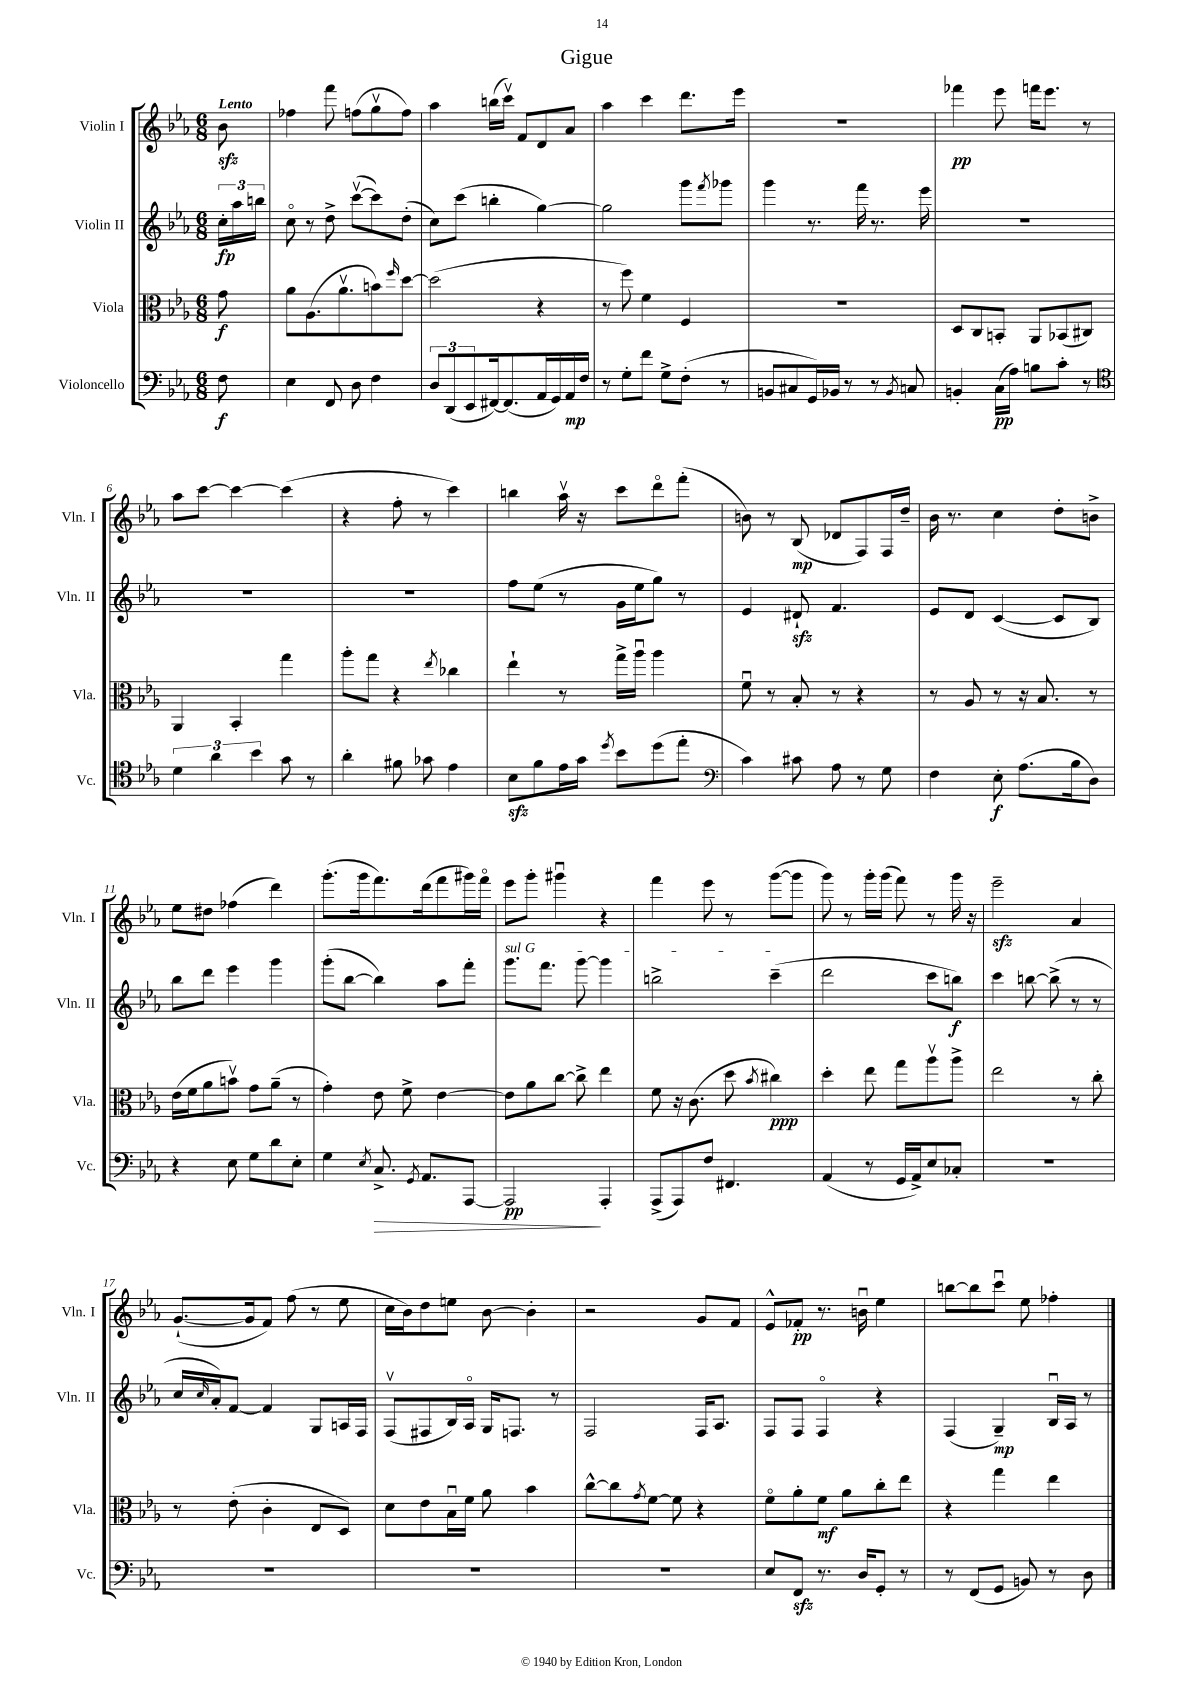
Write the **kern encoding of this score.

**kern	**dynam	**kern	**dynam	**kern	**dynam	**kern	**dynam
*part4	*part4	*part3	*part3	*part2	*part2	*part1	*part1
*staff4	*staff4	*staff3	*staff3	*staff2	*staff2	*staff1	*staff1
*I"Violoncello	*	*I"Viola	*	*I"Violin II	*	*I"Violin I	*
*I'Vc.	*	*I'Vla.	*	*I'Vln. II	*	*I'Vln. I	*
*clefF4	*	*clefC3	*	*clefG2	*	*clefG2	*
*k[b-e-a-]	*	*k[b-e-a-]	*	*k[b-e-a-]	*	*k[b-e-a-]	*
*M6/8	*	*M6/8	*	*M6/8	*	*M6/8	*
=	=	=	=	=	=	=	=
!	!	!	!	!	!	!LO:TX:a:B:t=Lento	!
8F\	f	8g\	f	24cc'\LL	fp	8b-zz\	.
.	.	.	.	24aa-\	.	.	.
.	.	.	.	24bbn\JJ	.	.	.
=1	=1	=1	=1	=1	=1	=1	=1
4E-\	.	8a-\L	.	8cc\	.	4ff-X\	.
.	.	(8.A-\	.	8r	.	.	.
8FF/	.	.	.	8dd^\	.	8fff\	.
.	.	8.a-v\	.	.	.	.	.
8D\	.	.	.	([8cccv\L	.	(8ffn\L	.
4F\	.	8bn\)	.	8ccc\])	.	8ggv\	.
.	.	16qqff/	.	.	.	.	.
.	.	[8dd\J	.	(8dd'\J	.	8ff\J)	.
=2	=2	=2	=2	=2	=2	=2	=2
12D/L	.	(2dd\]	.	8cc\L)	.	4aa-\	.
(12DD/	.	.	.	.	.	.	.
.	.	.	.	(8ccc\J	.	.	.
12EE-/	.	.	.	.	.	.	.
[16FF#X/k)	.	.	.	4bbn'\	.	(16bbn\LL	.
(8.FF#/]	.	.	.	.	.	16cccv\JJ)	.
.	.	.	.	.	.	8f/L	.
16AA-/L	.	4r	.	[4gg\)	.	8d/	.
16GG/)	.	.	.	.	.	.	.
16AA-/	mp	.	.	.	.	8a-/J	.
16F/JJ	.	.	.	.	.	.	.
=3	=3	=3	=3	=3	=3	=3	=3
8r	.	8r	.	2gg\]	.	4aa-\	.
8G'\L	.	8ff\)	.	.	.	.	.
8f\J	.	4f\	.	.	.	4ccc\	.
8G^\L	.	.	.	.	.	.	.
(8F'\J	.	4F/	.	8ggg\L	.	8.ddd\L	.
.	.	.	.	8qfff/	.	.	.
8r	.	.	.	8ggg-X\J	.	.	.
.	.	.	.	.	.	16eee-\Jk	.
=4	=4	=4	=4	=4	=4	=4	=4
8BBn/L	.	2.r	.	4ggg\	.	2.r	.
8C#X/	.	.	.	.	.	.	.
16GG/L)	.	.	.	8.r	.	.	.
16BB-X/JJ	.	.	.	.	.	.	.
8r	.	.	.	.	.	.	.
.	.	.	.	16fff\	.	.	.
8r	.	.	.	8.r	.	.	.
8qBB-/	.	.	.	.	.	.	.
8Cn/	.	.	.	.	.	.	.
.	.	.	.	16eee-\	.	.	.
=5	=5	=5	=5	=5	=5	=5	=5
4BBn'/	.	8D/L	.	2.r	.	4fff-X\	pp
.	.	8C/	.	.	.	.	.
(16C\LL	pp	8BBn'/J	.	.	.	8eee-\	.
16A-\JJ)	.	.	.	.	.	.	.
8Bn\L	.	8AA-/L	.	.	.	16fffn\KL	.
.	.	.	.	.	.	8.eee-\J	.
8c'\J	.	(8BB-X/	.	.	.	.	.
8r	.	8C#X/J)	.	.	.	8r	.
!!LO:LB:g=z
=6	=6	=6	=6	=6	=6	=6	=6
*clefC4	*	*	*	*	*	*	*
6d\	.	4AA-/	.	2.r	.	8aa-\L	.
.	.	.	.	.	.	[8ccc\J	.
6a-\	.	.	.	.	.	.	.
.	.	4BB-'/	.	.	.	4ccc\_	.
6b-\	.	.	.	.	.	.	.
8g\	.	4gg\	.	.	.	(4ccc\]	.
8r	.	.	.	.	.	.	.
=7	=7	=7	=7	=7	=7	=7	=7
4a-'\	.	8aa-'\L	.	2.r	.	4r	.
.	.	8gg\J	.	.	.	.	.
8f#X\	.	4r	.	.	.	8ff'\	.
8g-X\	.	.	.	.	.	8r	.
.	.	8qee-/	.	.	.	.	.
4e-\	.	4cc-X\	.	.	.	4ccc\)	.
=8	=8	=8	=8	=8	=8	=8	=8
8B-zz\L	.	4ee-`\	.	8ff\L	.	4bbn\	.
8f\	.	.	.	(8ee-\J	.	.	.
16e-\L	.	8r	.	8r	.	16aa-v\	.
16g\JJ	.	.	.	.	.	16r	.
8qdd/	.	.	.	.	.	.	.
8b-\L	.	16gg^\LL	.	16g\LL	.	8ccc\L	.
.	.	16aa-u\JJ	.	16ee-\J	.	.	.
(8dd\	.	4aa-\	.	8gg\J)	.	8ddd\	.
8ee-'\J	.	.	.	8r	.	(8fff'\J	.
=9	=9	=9	=9	=9	=9	=9	=9
*clefF4	*	*	*	*	*	*	*
4c\)	.	8fu\	.	4e-/	.	8bn\)	.
.	.	8r	.	.	.	8r	.
8c#X\	.	8B-'/	.	8d#Xzz`/	.	(8B-/	mp
8A-\	.	8r	.	4.f/	.	8d-X/L	.
8r	.	4r	.	.	.	8F/)	.
8G\	.	.	.	.	.	16F/L	.
.	.	.	.	.	.	16dd~/JJ	.
=10	=10	=10	=10	=10	=10	=10	=10
4F\	.	8r	.	8e-/L	.	16b-\	.
.	.	.	.	.	.	8.r	.
.	.	8A-/	.	8d/J	.	.	.
8E-'\	f	8r	.	([4c/	.	4cc\	.
(8.A-\L	.	16r	.	.	.	.	.
.	.	8.B-/	.	.	.	.	.
.	.	.	.	8c/L]	.	8dd'\L	.
16B-\k	.	.	.	.	.	.	.
8D\J)	.	8r	.	8B-/J)	.	8bn^\J	.
!!LO:LB:g=z
=11	=11	=11	=11	=11	=11	=11	=11
4r	.	(16e-\LL	.	8bb-\L	.	8ee-\L	.
.	.	16f\J	.	.	.	.	.
.	.	8a-\	.	8ddd\J	.	8dd#X\J	.
8E-\	.	8bnv\J)	.	4eee-\	.	(4ff-X\	.
8G\L	.	8g\L	.	.	.	.	.
8d\	.	(8a-~\J	.	4ggg\	.	4ddd\)	.
8E-'\J	.	8r	.	.	.	.	.
=12	=12	=12	=12	=12	=12	=12	=12
4G\	.	4g'\)	.	(8ggg'\L	.	(8.ggg'\L	.
.	.	.	.	[8bb-\J	.	.	.
.	.	.	.	.	.	16ggg\k	.
8qE-/	.	.	.	.	.	.	.
!	!LO:HP:b	!	!	!	!	!	!
8.C^/	>	8e-\	.	4bb-\])	.	8.fff\)	.
.	.	8f^\	.	.	.	.	.
8qGG/	.	.	.	.	.	.	.
8.AA-/L	.	.	.	.	.	(16ddd\k	.
.	.	[4e-\	.	8aa-\L	.	8fff\	.
[8AAA-/J	.	.	.	8fff'\J	.	16ggg#X\L)	.
.	.	.	.	.	.	16fff\JJ	.
=13	=13	=13	=13	=13	=13	=13	=13
!	!	!	!	!LO:TX:a:i:t=sul G	!	!	!
2AAA-/]	pp	8e-\L]	.	8.ggg\L	.	8eee-\L	.
.	.	8a-\	.	.	.	8ggg'\J	.
.	.	.	.	8.fff\J	.	.	.
.	.	[8cc\J	.	.	.	4ggg#Xu\	.
.	.	8cc^\]	.	[8ggg\	.	.	.
4AAA-'/	]	4ee-\	.	4ggg\]	.	4r	.
=14	=14	=14	=14	=14	=14	=14	=14
(8AAA-^/L	.	8f\	.	2bbn^\	.	4fff\	.
8AAA-/)	.	16r	.	.	.	.	.
.	.	(8.c\	.	.	.	.	.
8F/J	.	.	.	.	.	8eee-\	.
4.FF#X/	.	8dd\	.	.	.	8r	.
.	.	8qb-/	.	.	.	.	.
.	.	4cc#X\)	ppp	(4ccc~\	.	([8ggg\L	.
.	.	.	.	.	.	8ggg\J]	.
=15	=15	=15	=15	=15	=15	=15	=15
(4AA-/	.	4dd'\	.	2ddd\	.	8ggg\)	.
.	.	.	.	.	.	8r	.
8r	.	8ee-\	.	.	.	16ggg'\LL	.
.	.	.	.	.	.	(16ggg\JJ	.
16GG/LL	.	8gg\L	.	.	.	8fff\)	.
16AA-^/J)	.	.	.	.	.	.	.
8E-/	.	8aa-v\	.	8ccc\L	.	8r	.
8C-X'/J	.	8aa-^\J	.	8bbn\J)	f	16ggg\	.
.	.	.	.	.	.	16r	.
=16	=16	=16	=16	=16	=16	=16	=16
2.r	.	2ee-\	.	4ccc\	.	2eee-zz~\	.
.	.	.	.	[8bbn\	.	.	.
.	.	.	.	(8bb^\]	.	.	.
.	.	8r	.	8r	.	4a-/	.
.	.	8cc'\	.	8r	.	.	.
!!LO:LB:g=z
=17	=17	=17	=17	=17	=17	=17	=17
2.r	.	8r	.	16cc/LL	.	([8.g`/L	.
.	.	.	.	16qqcc/	.	.	.
.	.	.	.	16a-'/J)	.	.	.
.	.	(8e-'\	.	[8f/J	.	.	.
.	.	.	.	.	.	16g/k]	.
.	.	4c'\	.	4f/]	.	8f/J)	.
.	.	.	.	.	.	(8ff\	.
.	.	8E-/L	.	8G/L	.	8r	.
.	.	8D/J)	.	16An/L	.	8ee-\	.
.	.	.	.	16F/JJ	.	.	.
=18	=18	=18	=18	=18	=18	=18	=18
2.r	.	8d\L	.	(8Fv/L	.	16cc\LL	.
.	.	.	.	.	.	16b-\J)	.
.	.	8e-\	.	8F#X/	.	8dd\	.
.	.	16B-u\L	.	16B-/L)	.	8een\J	.
.	.	16f\JJ	.	16A-/JJ	.	.	.
.	.	8a-\	.	16G/KL	.	[8b-\	.
.	.	.	.	8.Fn/J	.	.	.
.	.	4b-\	.	.	.	4b-'\]	.
.	.	.	.	8r	.	.	.
=19	=19	=19	=19	=19	=19	=19	=19
2.r	.	[8cc^^\L	.	2F/	.	2r	.
.	.	8cc\]	.	.	.	.	.
.	.	8qg/	.	.	.	.	.
.	.	[8f\J	.	.	.	.	.
.	.	8f\]	.	.	.	.	.
.	.	4r	.	16F/KL	.	8g/L	.
.	.	.	.	8.A-/J	.	.	.
.	.	.	.	.	.	8f/J	.
=20	=20	=20	=20	=20	=20	=20	=20
8E-/L	.	8f\L	.	8F/L	.	8e-^^/L	.
8FFzz/J	.	8a-'\	.	8F/J	.	8f-X'/J	pp
8.r	.	8f\J	mf	4F/	.	8.r	.
.	.	8a-\L	.	.	.	.	.
16D/KL	.	.	.	.	.	16bnu\	.
8GG'/J	.	8cc'\	.	4r	.	4ee-\	.
8r	.	8ee-\J	.	.	.	.	.
=21	=21	=21	=21	=21	=21	=21	=21
8r	.	4r	.	(4F/	.	[8bbn\L	.
(8FF/L	.	.	.	.	.	8bb\]	.
8GG/J	.	4gg\	.	4G~/)	mp	8cccu\J	.
8BBn/)	.	.	.	.	.	8ee-\	.
8r	.	4ee-\	.	16B-u/LL	.	4ff-X'\	.
.	.	.	.	16A-/JJ	.	.	.
8D\	.	.	.	8r	.	.	.
==	==	==	==	==	==	==	==
*-	*-	*-	*-	*-	*-	*-	*-
